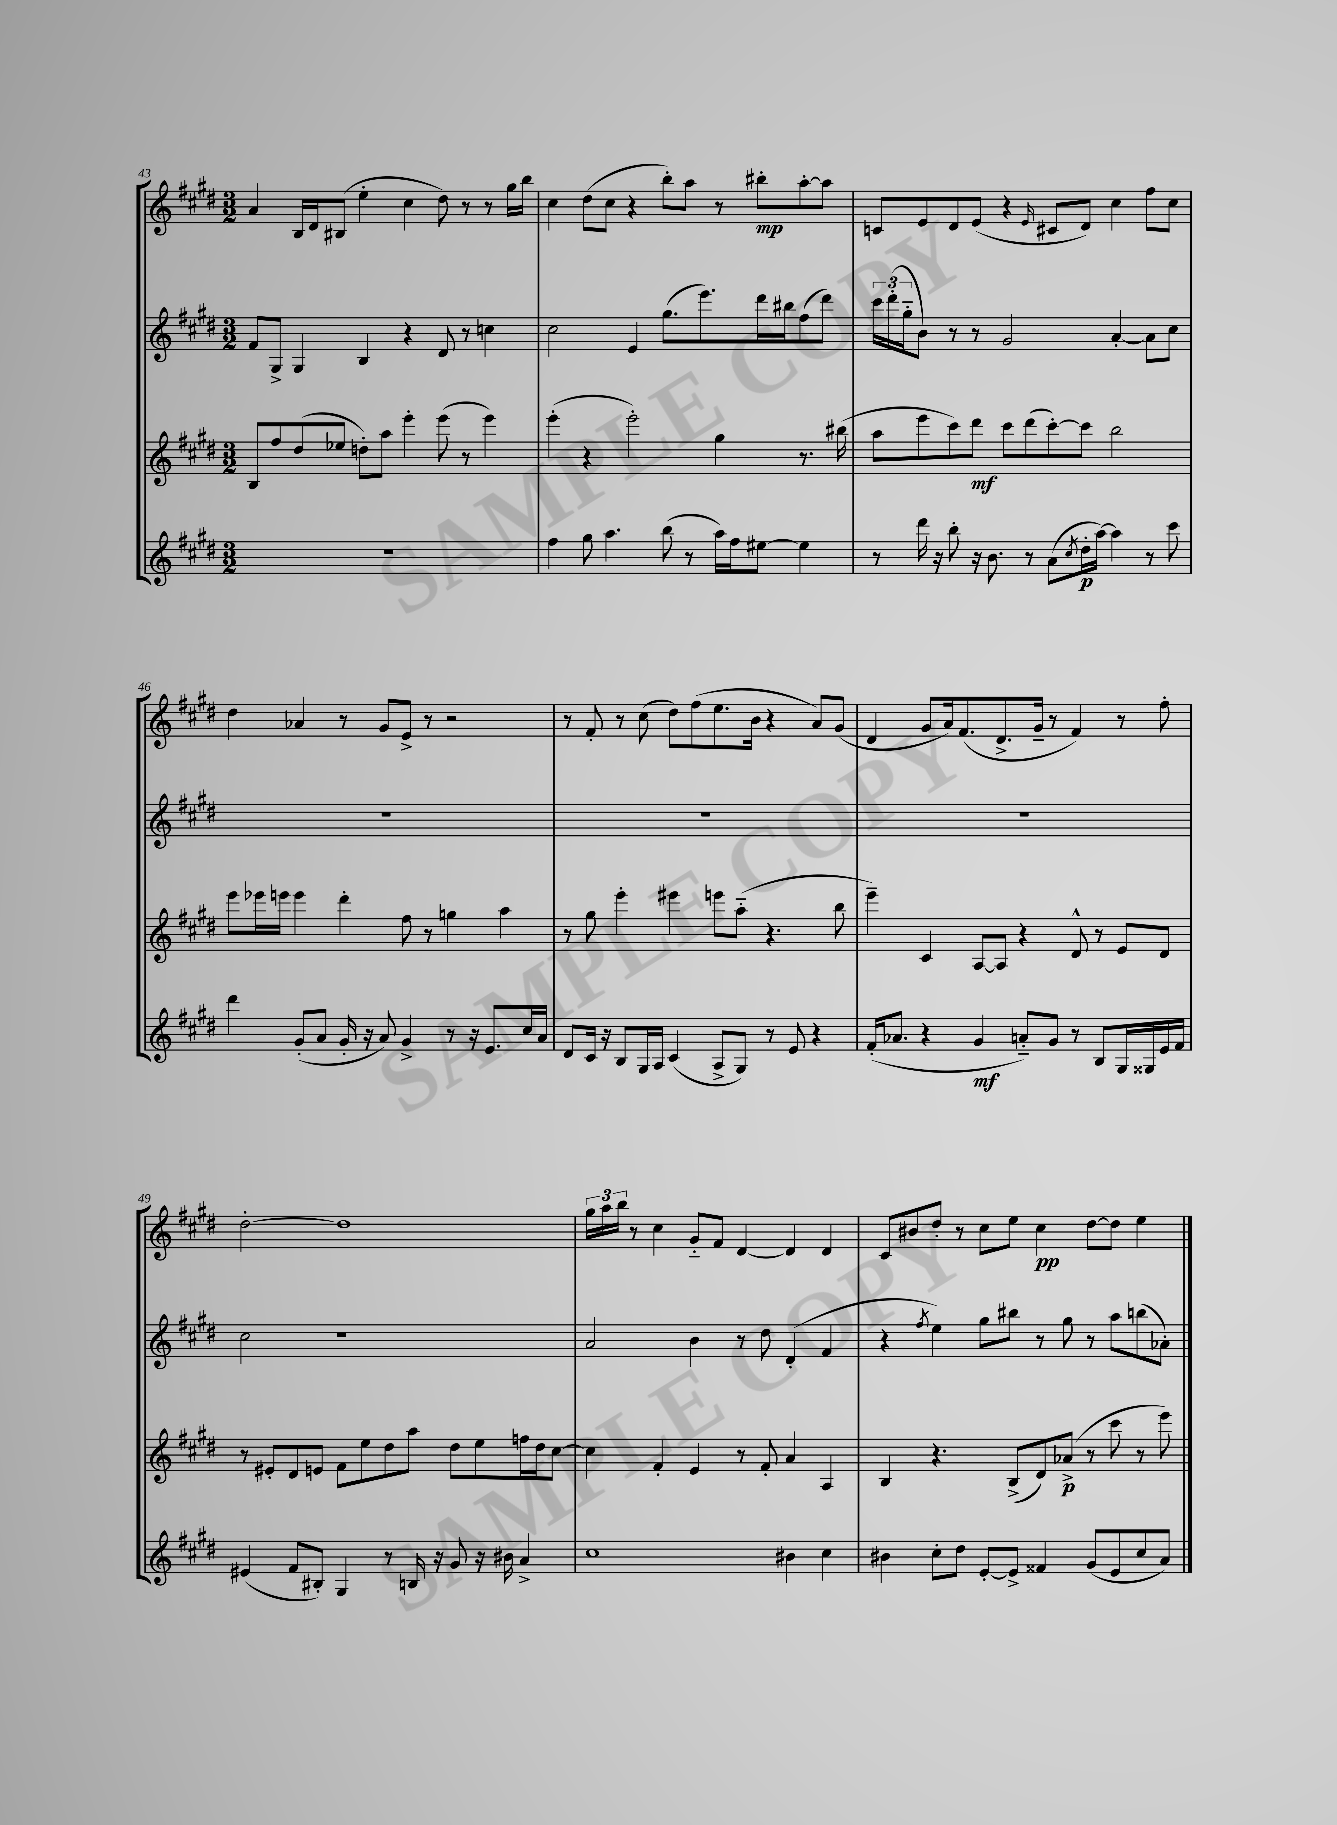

**kern	**kern	**kern	**kern
*staff4	*staff3	*staff2	*staff1
*clefG2	*clefG2	*clefG2	*clefG2
*k[f#c#g#d#]	*k[f#c#g#d#]	*k[f#c#g#d#]	*k[f#c#g#d#]
*M3/2	*M3/2	*M3/2	*M3/2
1.r	8B	8f#	4a
.	8ff#	8G#^	.
.	(8dd#	4G#	16B
.	.	.	16d#
.	8ee-	.	(8B#
.	8dd')	4B	4ee'
.	8aa	.	.
.	4eee'	4r	4cc#
.	(8eee	8d#	8dd#)
.	8r	8r	8r
.	4eee)	4cc	8r
.	.	.	16gg#
.	.	.	16bb
=	=	=	=
4ff#	(4eee'	2cc#	4cc#
8gg#	4r	.	(8dd#
4.aa	.	.	8cc#
.	2eee')	4e	4r
(8bb	.	(8.gg#	8bb')
8r	.	.	8aa
.	.	8.eee)	.
16aa)	4gg#	.	8r
16ff#	.	.	.
[8ee#	.	16ddd#	8bb#'
.	.	16bb#	.
4ee#]	8.r	(8ff#	[8aa'
.	.	8ddd#)	8aa]
.	(16bb#	.	.
=	=	=	=
8r	8aa	24ccc#	8c
.	.	(24ddd#'	.
.	.	24gg#'~	.
16ddd#	8eee	8b)	8e
16r	.	.	.
8bb'	8ccc#)	8r	8d#
16r	8ddd#	8r	(8e
8.b	.	.	.
.	8ccc#	2g#	4r
8r	(8ddd#	.	.
.	.	.	16qqe
(8a	[8ccc#')	.	8c#
8qcc#	.	.	.
16dd#'	8ccc#]	.	8d#)
[16aa)	.	.	.
4aa]	2bb	[4a'	4cc#
8r	.	8a]	8ff#
8ccc#	.	8cc#	8cc#
=	=	=	=
4ddd#	8eee	1.r	4dd#
.	16eee-	.	.
.	16eee	.	.
(8g#'	4eee	.	4a-
8a	.	.	.
16g#'	4ddd#'	.	8r
16r	.	.	.
8a)	.	.	8g#
4g#^	8ff#	.	8e^
.	8r	.	8r
8r	4gg	.	2r
16r	.	.	.
8.e	.	.	.
.	4aa	.	.
16cc#	.	.	.
16a	.	.	.
=	=	=	=
8d#	8r	1.r	8r
16c#	8gg#	.	8f#'
16r	.	.	.
8B	4eee'	.	8r
16G#	.	.	(8cc#
16A	.	.	.
(4c#	4eee#	.	8dd#)
.	.	.	(8ff#
8A^	8eee	.	8.ee
8G#)	(8aa'~	.	.
.	.	.	16b
8r	4.r	.	4r
8e	.	.	.
4r	.	.	8a)
.	8bb	.	(8g#
=	=	=	=
(16f#'	4eee~)	1.r	4d#
8.a-	.	.	.
4r	4c#	.	8g#
.	.	.	16a)
.	.	.	(8.f#
4g#	[8A	.	.
.	8A]	.	8.d#^
8a'~)	4r	.	.
.	.	.	16g#~
8g#	.	.	8r
8r	8d#^^	.	4f#)
8B	8r	.	.
16G#	8e	.	8r
16G##	.	.	.
16e	8d#	.	8ff#'
16f#	.	.	.
=	=	=	=
(4e#	8r	2cc#	[2dd#'
.	8e#'	.	.
8f#	8d#	.	.
8B#')	8e	.	.
4G#	8f#	1r	1dd#]
.	8ee	.	.
8r	8dd#	.	.
16B	8aa	.	.
16r	.	.	.
8g#	8dd#	.	.
16r	8ee	.	.
16b#	.	.	.
4a^	16ff	.	.
.	16dd#	.	.
.	[8cc#	.	.
=	=	=	=
1cc#	4cc#]	2a	24gg#
.	.	.	24aa
.	.	.	24bb
.	.	.	8r
.	4f#'	.	4cc#
.	4e	4b	8g#'~
.	.	.	8f#
.	8r	8r	[4d#
.	8f#'	8dd#	.
4b#	4a	(4d#'	4d#]
4cc#	4A	4f#	4d#
=	=	=	=
4b#	4B	4r	8c#
.	.	.	8b#
.	.	8qff#	.
8cc#'	4.r	4ee)	8dd#'
8dd#	.	.	8r
[8e'	.	8gg#	8cc#
8e^]	(8B^	8bb#	8ee
4f##	8d#)	8r	4cc#
.	(8a-^	8gg#	.
(8g#	8r	8r	[8dd#
8e	8ccc#	8aa	8dd#]
8cc#	8r	(8bb	4ee
8a)	8eee)	8a-')	.
==	==	==	==
*-	*-	*-	*-
